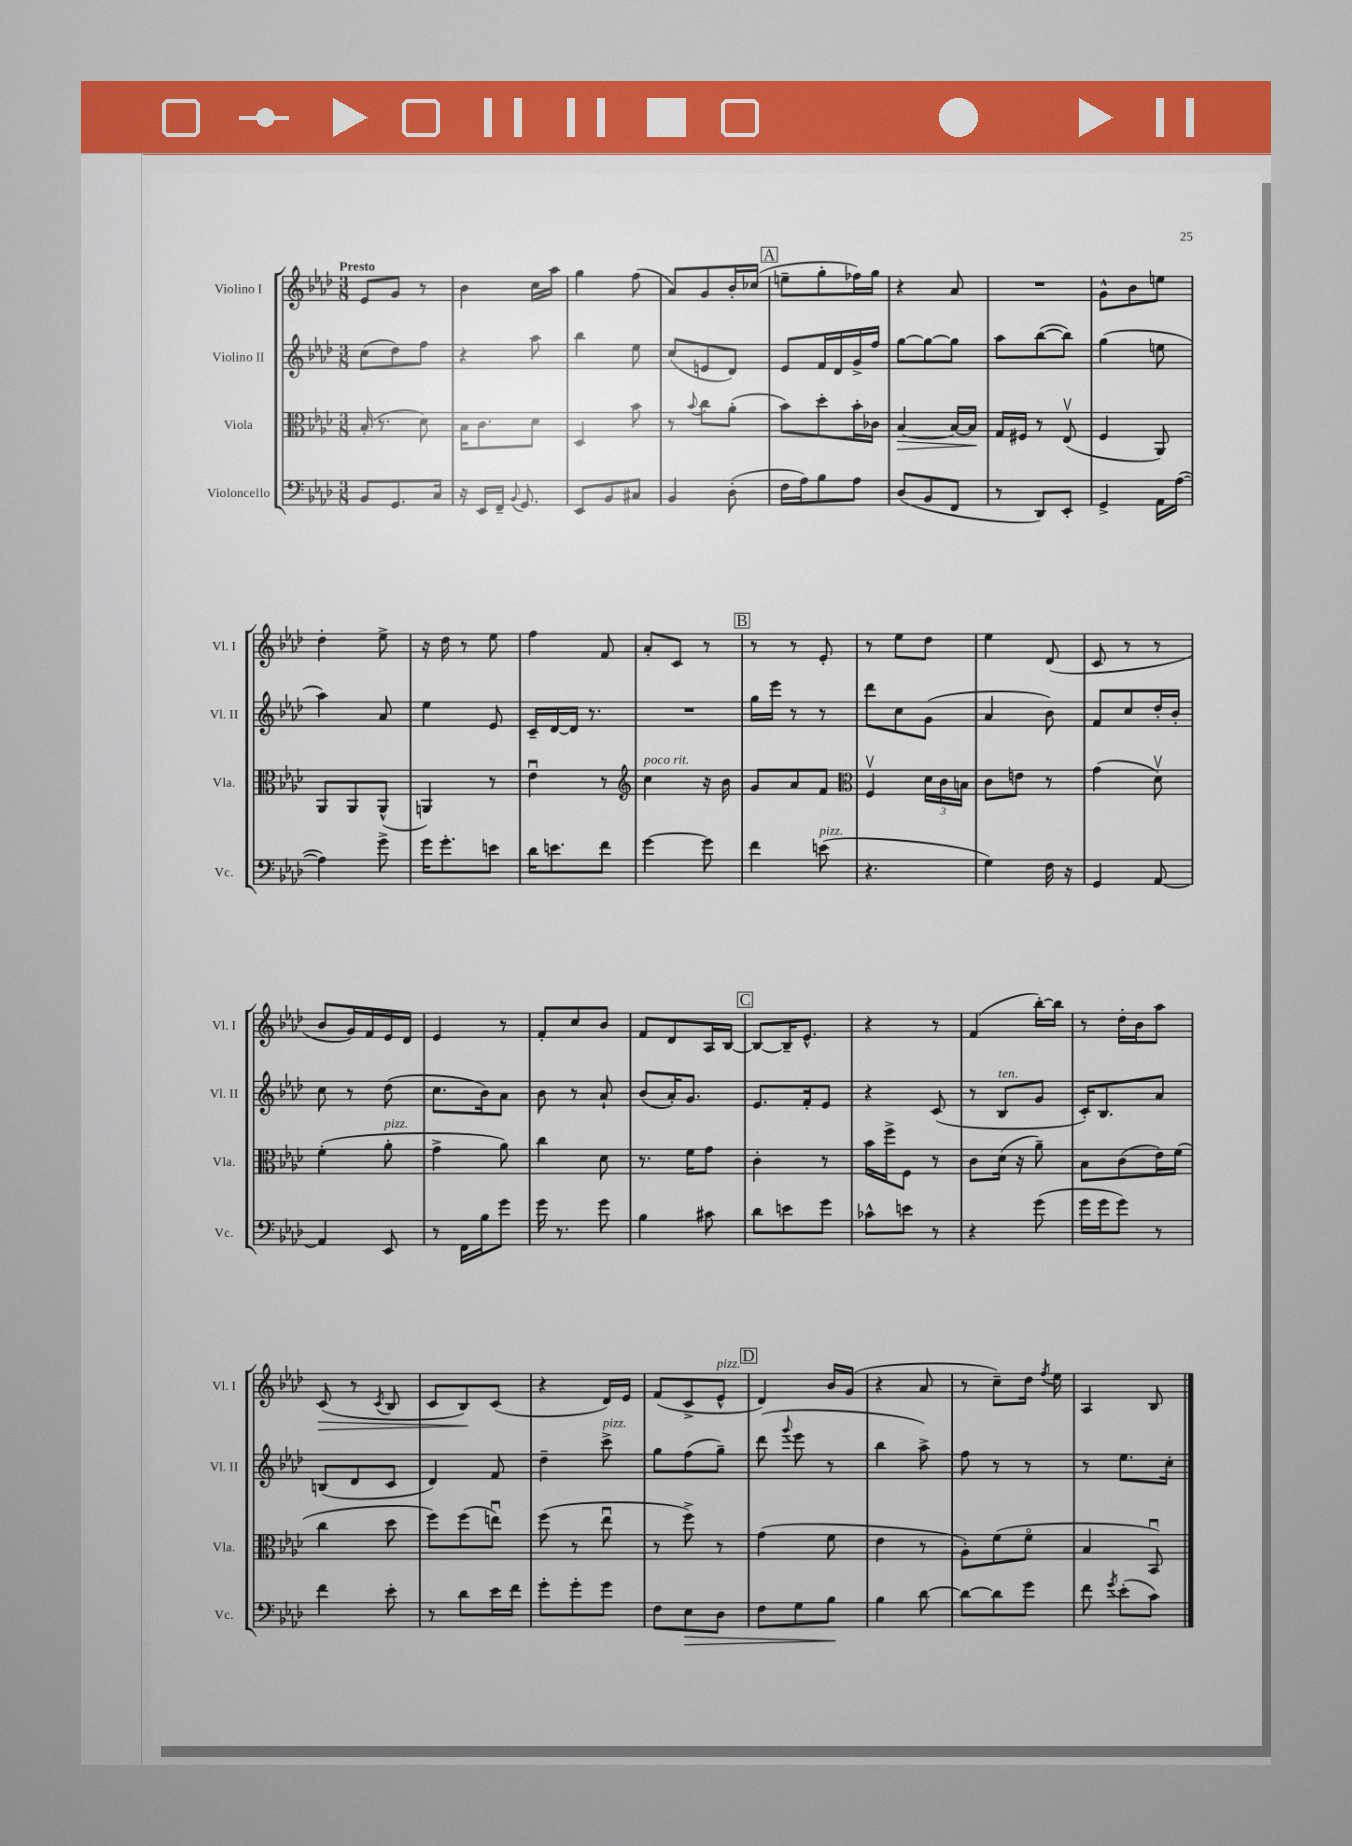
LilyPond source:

<<
\new StaffGroup <<
\new Staff = "s0" \with { instrumentName = "Violino I" shortInstrumentName = "Vl. I" } {
    \clef treble \key aes \major \numericTimeSignature \time 3/8 \tempo "Presto"
    \autoBeamOff ees'8[ g'8] r8 |
    bes'4 c''16[ aes''16] |
    g''4 f''8( |
    aes'8[) g'8 bes'16-. ces''16]( |
    \mark \markup { \box "A" } e''8[-- g''8-. fes''16) g''16] |
    r4 aes'8 |
    R4. |
    g'8[-^ bes'8 e''8] |
    des''4-. ees''8-> |
    r16 des''16 r8 ees''8 |
    f''4 f'8 |
    aes'8[-. c'8] r8 |
    \mark \markup { \box "B" } r8 r8 ees'8-. |
    r8 ees''8[ des''8] |
    ees''4 des'8( |
    c'8 r8 r8 |
    bes'8[ g'16) f'16 ees'16 des'16] |
    ees'4 r8 |
    f'8[-. c''8 bes'8] |
    f'8[ des'8 aes16 bes16]~ |
    \mark \markup { \box "C" } bes8[~ bes16-- ees'8.]-^ |
    r4 r8 |
    f'4( bes''16[~-.) bes''16] |
    r8 des''16[-. bes'16 aes''8] |
    c'8\>( r8 \acciaccatura { c'8 } bes8 |
    c'8[ bes8\!) c'8]( |
    r4 des'16[) ees'16] |
    f'8[( c'8-> ees'8]-^^\markup { \italic "pizz." } |
    \mark \markup { \box "D" } des'4) bes'16[ g'16]( |
    r4 aes'8 |
    r8 c''8[--) des''16] \acciaccatura { f''8 } ees''16 |
    aes4 bes8 \bar "|." |
}
\new Staff = "s1" \with { instrumentName = "Violino II" shortInstrumentName = "Vl. II" } {
    \clef treble \key aes \major \numericTimeSignature \time 3/8
    \autoBeamOff c''8[( des''8) f''8] |
    r4 aes''8 |
    bes''4 ees''8 |
    c''8[( e'8 des'8]) |
    \mark \markup { \box "A" } ees'8[ f'16 des'16 g'16-> f''16] |
    g''8[~ g''8~ g''8] |
    aes''8[ bes''8~( bes''8]) |
    g''4( e''8 |
    aes''4) aes'8 |
    ees''4 ees'8 |
    c'16[-- des'16~ des'16] r8. |
    R4. |
    \mark \markup { \box "B" } g''16[ ees'''16] r8 r8 |
    des'''8[ c''8 g'8]( |
    aes'4 bes'8) |
    f'8[ c''8 des''16-. bes'16]-. |
    c''8 r8 des''8( |
    c''8.[ bes'16) aes'8] |
    bes'8 r8 aes'8-! |
    bes'8[( aes'16-.) g'8.] |
    \mark \markup { \box "C" } ees'8.[ f'16-. ees'8] |
    r4 c'8( |
    r8 bes8[^\markup { \italic "ten." } g'8] |
    c'16[-.) bes8. aes'8] |
    b8[( des'8 c'8] |
    des'4) f'8 |
    des''4-- c'''8->^\markup { \italic "pizz." } |
    g''8[ f''8( g''8]--) |
    \mark \markup { \box "D" } des'''8( \appoggiatura { g'''8 } ees'''8 r8 |
    bes''4 aes''8->) |
    f''8 r8 r8 |
    r8 ees''8.[ c''16]-. \bar "|." |
}
\new Staff = "s2" \with { instrumentName = "Viola" shortInstrumentName = "Vla." } {
    \clef alto \key aes \major \numericTimeSignature \time 3/8
    \autoBeamOff bes16-.( r8. des'8) |
    bes16[ c'8. des'8] |
    des4 bes'8 |
    r8 \appoggiatura { bes'8 } c''8[ aes'8]-.( |
    \mark \markup { \box "A" } bes'8[) des''8-. bes'16-. ces'16] |
    bes4~\> bes16[~ bes16]\! |
    g16[ fis16] r8 ees8\upbow( |
    f4 aes,8) |
    aes,8[ aes,8 aes,8]-^( |
    a,4) r8 |
    ees'4\downbow r8 |
    \clef treble c''4^\markup { \italic "poco rit." } r16 bes'16 |
    \mark \markup { \box "B" } g'8[ aes'8 f'8] |
    \clef alto f4\upbow \tuplet 3/2 { des'16[ c'16 b16] } |
    c'8[ e'8] r8 |
    g'4( des'8\upbow) |
    f'4-.( aes'8-.^\markup { \italic "pizz." } |
    g'4-> aes'8) |
    c''4 des'8 |
    r8. f'16[ g'8] |
    \mark \markup { \box "C" } c'4-. r8 |
    bes'16[ f''16-> f8] r8 |
    c'8[ des'16]( r16 aes'8--) |
    bes8[ c'8( ees'16) f'16]( |
    c''4 des''8 |
    f''8[) f''8( e''8]\downbow) |
    f''8( r8 ees''8\downbow |
    r8 f''8->) r8 |
    \mark \markup { \box "D" } g'4( f'8 |
    ees'4 r8 |
    aes8[-.) f'8( f'8]\flageolet |
    bes4 bes,8\downbow) \bar "|." |
}
\new Staff = "s3" \with { instrumentName = "Violoncello" shortInstrumentName = "Vc." } {
    \clef bass \key aes \major \numericTimeSignature \time 3/8
    \autoBeamOff bes,8[ g,8. c16] |
    r16 ees,16[ f,16]-- \appoggiatura { bes,8 } g,8. |
    ees,8[ bes,8 cis8] |
    bes,4 des8-.( |
    \mark \markup { \box "A" } f16[ aes16) bes8 aes8] |
    des8[( bes,8 f,8] |
    r8 des,8[) ees,8]-. |
    g,4-> aes,16[ aes16]~( |
    aes4) g'8-> |
    g'16[ g'8.-. e'8] |
    des'16[ e'8. f'8] |
    g'4~ g'8 |
    \mark \markup { \box "B" } f'4 e'8^\markup { \italic "pizz." }( |
    r4. |
    g4) f16 r16 |
    g,4 aes,8~ |
    aes,4 ees,8 |
    r8 f,16[ bes16 g'8] |
    g'16 r8. g'8 |
    bes4 cis'8 |
    \mark \markup { \box "C" } des'8[ e'8 g'8] |
    ces'8[-^ e'8] r8 |
    r4 g'8( |
    g'16[ g'16 g'8]) r8 |
    f'4 ees'8-. |
    r8 des'8[ ees'16 f'16] |
    g'8[-. g'8-. g'8] |
    f8[ ees8\> des8] |
    \mark \markup { \box "D" } f8[ g8 bes8]\! |
    bes4 des'8~ |
    des'8[~ des'8 g'8] |
    f'8 \acciaccatura { g'8 } ees'8[-.( c'8]) \bar "|." |
}
>>
>>
\layout { \context { \Score \remove "Bar_number_engraver" } }
